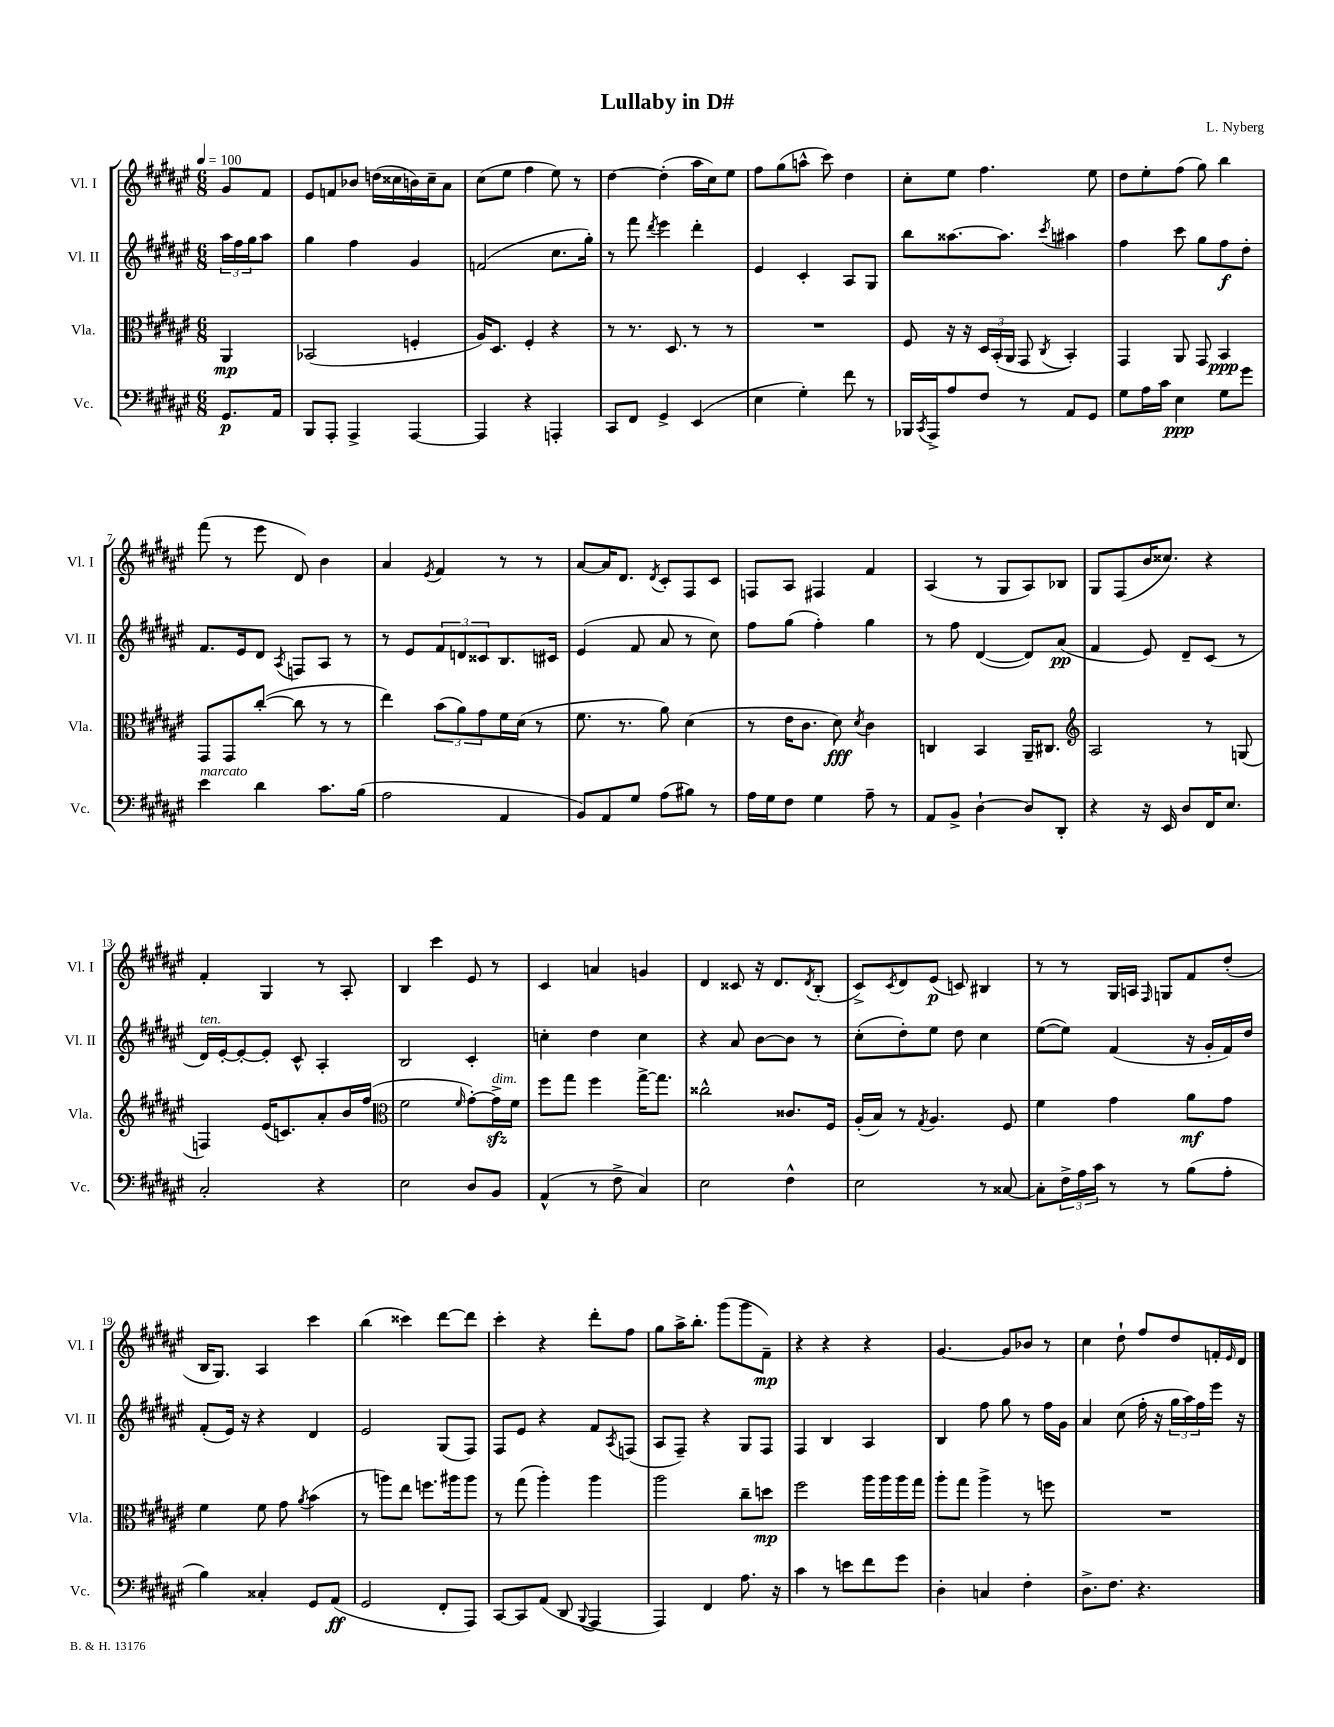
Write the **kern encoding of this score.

**kern	**kern	**kern	**kern
*staff4	*staff3	*staff2	*staff1
*clefF4	*clefC3	*clefG2	*clefG2
*k[f#c#g#d#a#e#]	*k[f#c#g#d#a#e#]	*k[f#c#g#d#a#e#]	*k[f#c#g#d#a#e#]
*M6/8	*M6/8	*M6/8	*M6/8
*MM100	*MM100	*MM100	*MM100
8.GG#	4AA#	24aa#	8g#
.	.	24ff#	.
.	.	24gg#	.
.	.	8aa#	8f#
16AA#	.	.	.
=	=	=	=
8BBB	(2BB-	4gg#	8e#
8AAA#'	.	.	8f
4AAA#^	.	4ff#	8b-
.	.	.	(16dd
.	.	.	16cc##
[4AAA#	4F'	4g#	16b)
.	.	.	16cc##~
.	.	.	8a#
=	=	=	=
4AAA#]	16A#)	(2f	(8cc#
.	8.D#	.	.
.	.	.	8ee#
4r	4F#'	.	4ff#
4AAA'	4r	8.cc#	8ee#)
.	.	.	8r
.	.	16gg#')	.
=	=	=	=
8CC#	8r	8r	[4dd#
8FF#	8.r	8fff#	.
.	.	8qddd#	.
4GG#^	.	4eee#	(4dd#']
.	8.D#	.	.
(4EE#	8r	4ddd#'	16aa#
.	.	.	16cc#)
.	8r	.	8ee#
=	=	=	=
4E#	2.r	4e#	8ff#
.	.	.	(8gg#
4G#')	.	4c#'	8aa^^
.	.	.	8ccc#)
8f#	.	8A#	4dd#
8r	.	8G#	.
=	=	=	=
16BBB-	8F#	8bb	8cc#'
8qCC#	.	.	.
16AAA#^	.	.	.
8A#	16r	[8.aa##	8ee#
.	16r	.	.
8F#	24D#	.	4.ff#
.	(24BB'	.	.
.	.	8.aa##]	.
.	24AA#	.	.
8r	8GG#	.	.
.	8qC#	8qccc#	.
8AA#	4BB')	4aa#	.
8GG#	.	.	8ee#
=	=	=	=
8G#	4GG#	4ff#	8dd#
16A#	.	.	8ee#'
16c#	.	.	.
4E#	8AA#	8ccc#	(8ff#
.	8GG#	8gg#	8gg#)
8G#	4BB	8ff#	4bb
8g#	.	8dd#'	.
=	=	=	=
4e#	8GG#	8.f#	(8fff#
.	8GG#	.	8r
.	.	16e#	.
4d#	([8cc#'	8d#	8eee#
.	.	8qA#	.
.	8cc#]	8F	8d#)
8.c#	8r	8A#	4b
.	8r	8r	.
(16B	.	.	.
=	=	=	=
2A#	4ee#)	8r	4a#
.	.	8e#	.
.	.	.	8qe#
.	(12b	12f#	4f#
.	12a#)	12d	.
.	12g#	12c##	.
4AA#	16f#	8.B	8r
.	(16d#	.	.
.	8r	.	8r
.	.	16c#	.
=	=	=	=
8BB)	8.f#	(4e#	[8a#
8AA#	.	.	16a#]
.	8.r	.	8.d#
8G#	.	8f#	.
.	.	.	8qd#
(8A#	8a#)	8a#	8c#'
8B#)	(4d#	8r	8F#
8r	.	8cc#)	8c#
=	=	=	=
16A#	8r	8ff#	8F
16G#	.	.	.
8F#	16e#	(8gg#	8A#
.	8.c#	.	.
4G#	.	4ff#')	4F#
.	8d#)	.	.
.	8qd#	.	.
8A#~	4c#	4gg#	4f#
8r	.	.	.
=	=	=	=
8AA#	4C	8r	(4A#
8BB^	.	8ff#	.
[4D#`	4BB	([4d#	8r
.	.	.	8G#
8D#]	16AA#~	8d#])	8A#)
.	8.C#	.	.
8DD#'	.	(8a#	8B-
=	=	=	=
*	*clefG2	*	*
4r	2A#	4f#	8G#
.	.	.	(8F#
16r	.	8e#)	16b
16EE#	.	.	8.cc##)
8D#	.	8d#~	.
16FF#	8r	(8c#	4r
8.E#	.	.	.
.	(8G	8r	.
=	=	=	=
2C#'	4F)	16d#)	4f#'
.	.	[16e#'	.
.	.	8e#'_	.
.	(16e#	8e#']	4G#
.	8.c)	.	.
.	.	8c#^^	.
4r	8a#'	4A#'	8r
.	16b	.	8A#'
.	(16ff#	.	.
=	=	=	=
*	*clefC3	*	*
2E#	2f#	2B	4B
.	.	.	4ccc#
.	16qqf#	.	.
8D#	[8g#')	4c#'	8e#
8BB	16g#^]	.	8r
.	16f#	.	.
=	=	=	=
(4AA#^^	8ff#	4cc'	4c#
.	8gg#	.	.
8r	4ff#	4dd#	4a
8F#^	.	.	.
4C#)	[16gg#^	4cc	4g
.	8.gg#]	.	.
=	=	=	=
2E#	2cc##^^	4r	4d#
.	.	8a#	8c##
.	.	[8b	16r
.	.	.	8.d#
4F#^^	8.c##	8b]	.
.	.	.	8qd#
.	.	8r	(8B'
.	16F#	.	.
=	=	=	=
2E#	(16A#'	(8cc#'	8c#^)
.	16B)	.	.
.	.	.	8qc#
.	8r	8dd#')	8d#
.	8qG#	.	.
.	4.A#	8ee#	(8e#
.	.	8dd#	8c)
8r	.	4cc#	4B#
[8C##	8F#	.	.
=	=	=	=
8C##']	4f#	([8ee#	8r
24F#^	.	8ee#])	8r
24A#	.	.	.
24c#	.	.	.
8r	4g#	(4f#	16G#
.	.	.	16A
.	.	.	16qqF#
8r	.	.	8G
(8B	8a#	16r	8f#
.	.	16g#'	.
8A#'	8g#	16f#)	(8dd#'
.	.	16dd#	.
=	=	=	=
4B)	4f#	(8f#'	16B
.	.	.	8.G#)
.	.	16e#)	.
.	.	16r	.
4C##'	8f#	4r	4A#
.	8g#	.	.
.	8qa#	.	.
8GG#	(4b	4d#	4ccc#
(8AA#	.	.	.
=	=	=	=
2GG#	8r	2e#	(4bb
.	8aa)	.	.
.	8ee#	.	4ccc##)
.	8.ff	.	.
8FF#'	.	(8G#	[8ddd#
.	16aa#	.	.
8AAA#)	8aa#	8F#)	8ddd#]
=	=	=	=
[8CC#	8r	8F#	4ccc#'
8CC#]	(8gg#	8e#	.
(8AA#	4aa#')	4r	4r
8DD#	.	.	.
8qqBBB	.	.	.
4AAA#	4aa#	8f#	8ddd#'
.	.	8qA#	.
.	.	(8F	8ff#
=	=	=	=
4AAA#)	2aa#	8A#	8gg#
.	.	8F#~)	16aa#^
.	.	.	8.bb'
4FF#	.	4r	.
.	.	.	(8ggg#
8.A#	8cc#~	8G#	8ggg#
.	8dd	8F#	8f#~)
16r	.	.	.
=	=	=	=
4c#	2ff#	4F#	4r
8r	.	4B	4r
8e	.	.	.
8f#	16aa#	4A#	4r
.	16aa#	.	.
8g#	16aa#	.	.
.	16gg#	.	.
=	=	=	=
4D#'	8aa#'	4B	[4.g#
.	8gg#	.	.
4C	4aa#^	8ff#	.
.	.	8gg#	8g#]
4F#'	8r	8r	8b-
.	8ff	16ff#	8r
.	.	16g#	.
=	=	=	=
8.D#^	2.r	4a#	4cc#
8.F#	.	.	.
.	.	(8cc#	8dd#`
4.r	.	16ff#'	8ff#
.	.	16r	.
.	.	24gg#	8dd#
.	.	24aa#)	.
.	.	24ff#	.
.	.	16eee#	16f'
.	.	.	16qqe#
.	.	16r	16d#
==	==	==	==
*-	*-	*-	*-
